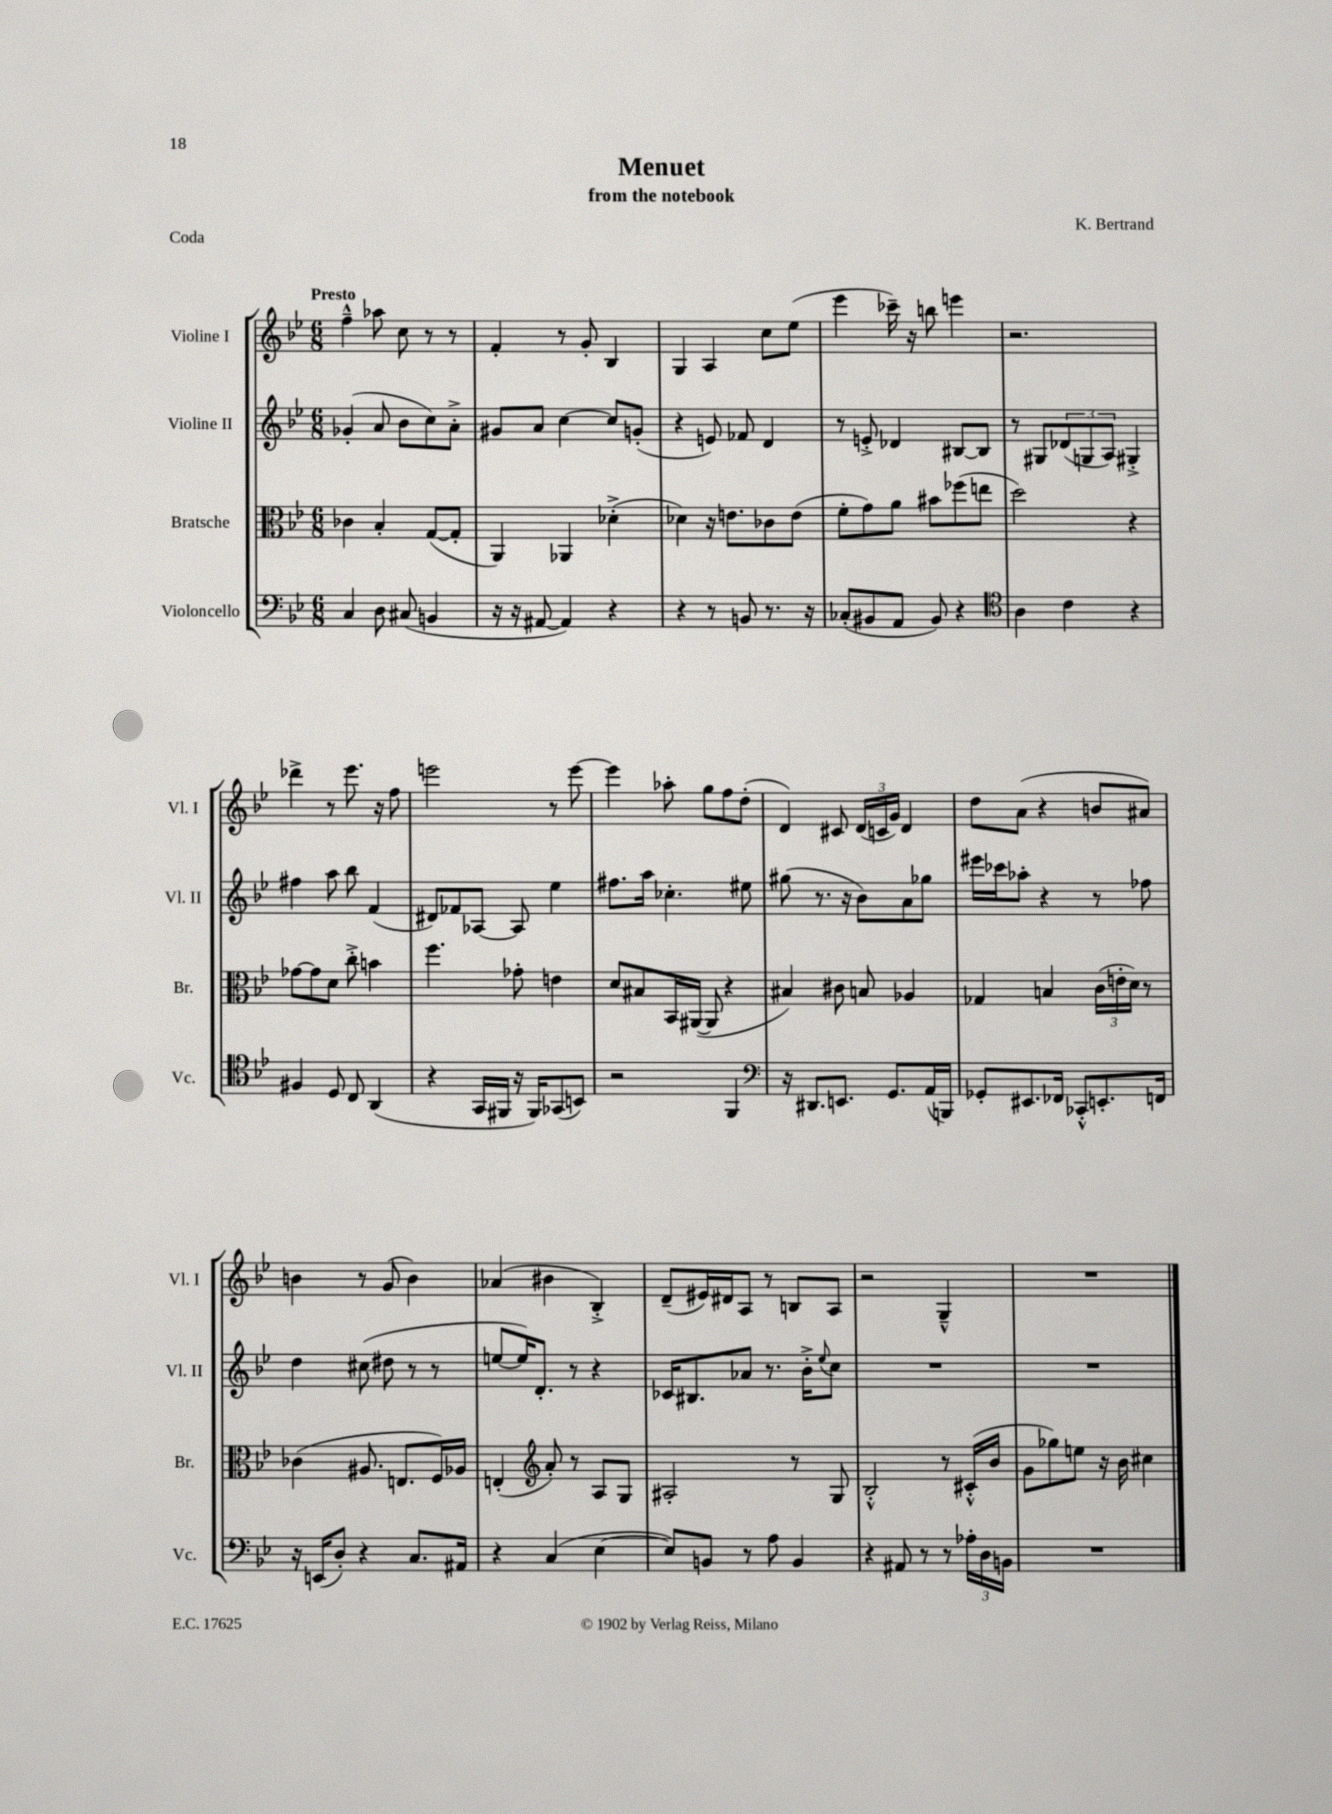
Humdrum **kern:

**kern	**kern	**kern	**kern
*staff4	*staff3	*staff2	*staff1
*clefF4	*clefC3	*clefG2	*clefG2
*k[b-e-]	*k[b-e-]	*k[b-e-]	*k[b-e-]
*M6/8	*M6/8	*M6/8	*M6/8
4C/	4c-\	(4g-'/	4ff~^^\
8D\	4B-'/	8a/	8aa-\
(8C#/	.	8b-\L	8cc\
4BB/	([8G/L	8cc\)	8r
.	8G'/]J	8a'^\J	8r
=	=	=	=
16r	4AA/)	8g#/L	4f'/
16r	.	.	.
[8AA#/	.	8a/J	.
4AA#/])	4AA-/	[4cc\	8r
.	.	.	8g'/
4r	(4d-'^\	8cc/]L	4B-/
.	.	(8g'/J	.
=	=	=	=
4r	4d-\)	4r	4G/
8r	16r	8e/)	4A/
.	8.e\L	.	.
8BB/	.	8f-/	.
8.r	8c-\	4d/	8cc\L
.	(8e\J	.	(8ee-\J
16r	.	.	.
=	=	=	=
(8C-'/L	8f'\L	8r	4eee-\
8BB#/	8g\)	8e'^/	.
8AA/J	8a\J	4d-/	16ccc-~\)
.	.	.	16r
8BB#/)	8b#\L	.	8bb\
4r	(8ff-\	[8B#/L	4eee\
.	8ee\J	8B#/]J	.
=	=	=	=
*clefC4	*	*	*
4A\	2dd\)	8r	2.r
.	.	8G#/L	.
4c\	.	(12d-/	.
.	.	12G/	.
.	.	12A/J)	.
4r	4r	4G#'^/	.
=	=	=	=
4F#/	[8g-\L	4ff#\	4ddd-^\
.	8g-\]	.	.
8D/	8d\J	8aa\	8r
8C/	8cc'^\	8bb-\	8.eee-\
(4AA/	4b\	(4f/	.
.	.	.	16r
.	.	.	8ff\
=	=	=	=
4r	4.ff\	8d#/L)	2eee\
.	.	8f-/	.
16GG/LL	.	[8A-/J	.
16FF#/JJ	.	.	.
16r	8g-'\	8A-/]	.
16FF#/LK)	.	.	.
(8GG-/	4e\	4ee-\	8r
8BB/J)	.	.	[8eee\
=	=	=	=
2r	8d/L	8.ff#\L	4eee\]
.	8B#/	.	.
.	.	16aa\Jk	.
.	16BB-/L	4.cc-'\	8aa-'\
.	([16AA#/JJ	.	.
.	8AA#/]	.	8gg\L
4FF/	4r	.	8ff\
.	.	8ee#\	(8dd'\J
=	=	=	=
*clefF4	*	*	*
16r	4B#/)	(8gg#\	4d/)
8.DD#/L	.	.	.
.	.	8.r	.
8.EE/J	8c#\	.	8c#/
.	.	16r	.
.	8B/	8b-\L)	(24d/LL
.	.	.	24c/
8.GG/L	.	.	.
.	.	.	24g/JJ)
.	4A-/	8a\	4d/
(16AA/L	.	8gg-\J	.
16BBB/JJ)	.	.	.
=	=	=	=
8GG-'/L	4G-/	16eee#\LL	8dd\L
.	.	16ccc-\J	.
8.EE#/	.	8aa-'\J	(8a\J
.	4B/	4r	4r
16FF-/Jk	.	.	.
8CC-'^^/L	.	.	.
8.EE'/	(24c\LL	8r	8b/L
.	24e'\	.	.
.	24d\JJ)	.	.
.	8r	8ff-\	8a#/J)
16FF/Jk	.	.	.
=	=	=	=
16r	(4c-\	4dd\	4b\
(16EE/LK	.	.	.
8D'/J)	.	.	.
4r	8.A#/	(8cc#\	8r
.	.	8dd#\	(8g/
.	8.E/L	.	.
8.C/L	.	8r	4b\)
.	16F/L)	8r	.
16AA#/Jk	16A-/JJ	.	.
=	=	=	=
4r	(4E'/	[8ee/L	(4a-/
.	.	16ee/]K)	.
.	.	8.d'/J	.
*	*clefG2	*	*
(4C/	8a'/)	.	4b#\
.	8r	8r	.
[4E-\	8A/L	4r	4B-'^/)
.	8G/J	.	.
=	=	=	=
8E-/]L)	2A#'/	16c-/LK	(8d~/L
.	.	8.B#/	.
8BB/J	.	.	16e#/L)
.	.	.	16d#/J
8r	.	8a-/J	8A/J
8A\	.	8.r	8r
4BB/	8r	.	8B/L
.	.	16b-'^\LK	.
.	.	8qqee-/	.
.	8G/	8cc\J	8A/J
=	=	=	=
4r	2B-'^^/	2.r	2r
8AA#/	.	.	.
8r	.	.	.
8r	8r	.	4G~^^/
24A-'\LL	(16c#'^^/LL	.	.
24D\	.	.	.
.	16b-/JJ	.	.
24BB\JJ	.	.	.
=	=	=	=
2.r	8g\L	2.r	2.r
.	8gg-\)	.	.
.	8ee\J	.	.
.	16r	.	.
.	16b-\	.	.
.	4cc#\	.	.
==	==	==	==
*-	*-	*-	*-
